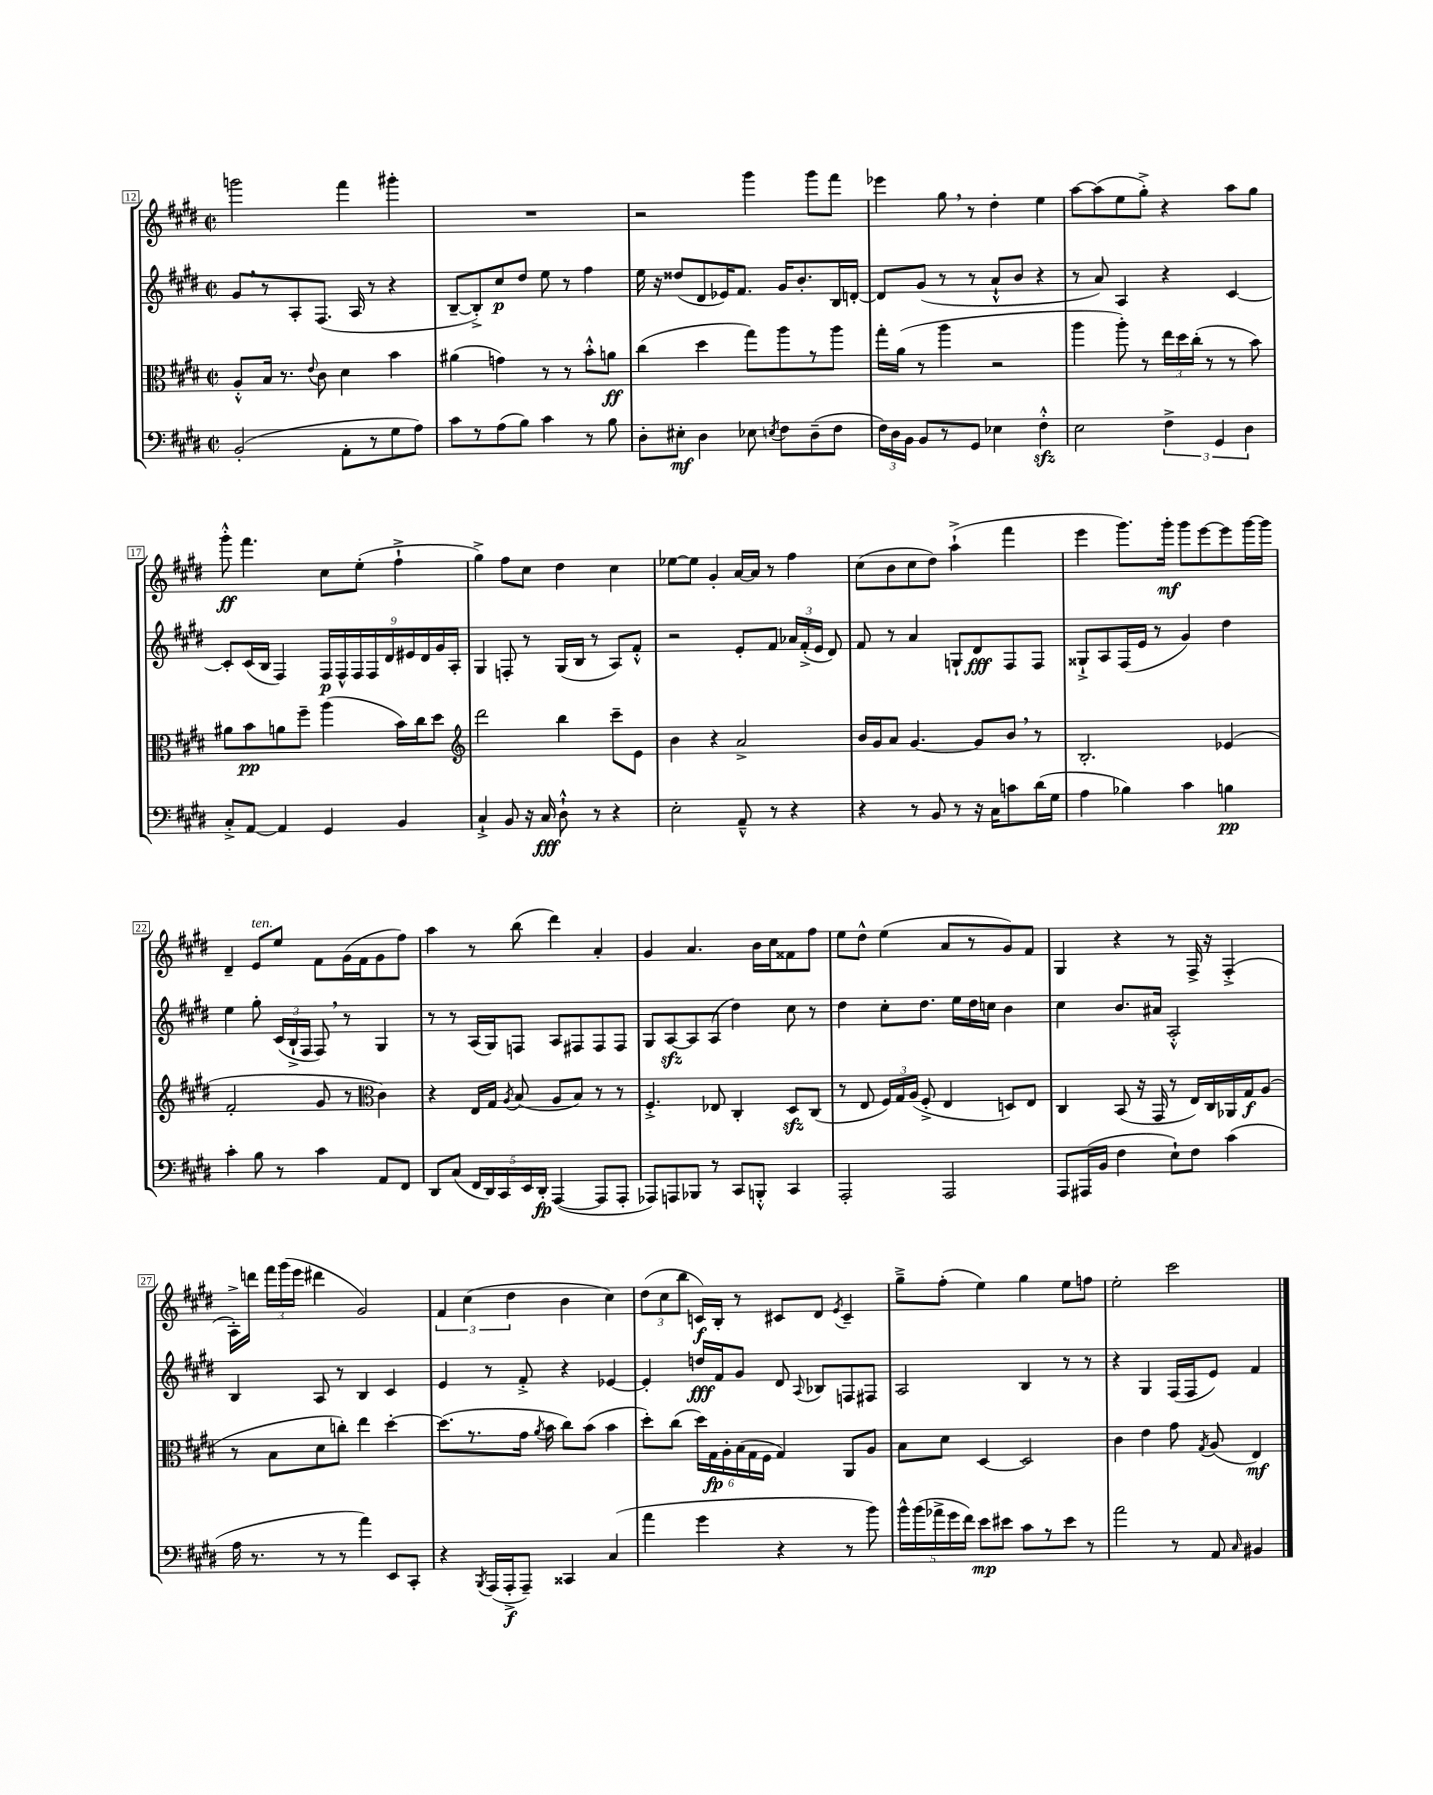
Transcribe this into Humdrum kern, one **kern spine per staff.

**kern	**dynam	**kern	**dynam	**kern	**dynam	**kern	**dynam
*part4	*part4	*part3	*part3	*part2	*part2	*part1	*part1
*staff4	*staff4	*staff3	*staff3	*staff2	*staff2	*staff1	*staff1
*clefF4	*	*clefC3	*	*clefG2	*	*clefG2	*
*k[f#c#g#d#]	*	*k[f#c#g#d#]	*	*k[f#c#g#d#]	*	*k[f#c#g#d#]	*
*M2/2	*	*M2/2	*	*M2/2	*	*M2/2	*
*met(c|)	*	*met(c|)	*	*met(c|)	*	*met(c|)	*
=12	=12	=12	=12	=12	=12	=12	=12
(2BB'/	.	8A'^^/L	.	8g#,/L	.	2gggn\	.
.	.	16B/Jk	.	8r	.	.	.
.	.	8.r	.	.	.	.	.
.	.	.	.	8A'/	.	.	.
.	.	8qqe/	.	.	.	.	.
.	.	8c#\	.	(8.F#/J	.	.	.
8AA'\L	.	4d#\	.	.	.	4fff#\	.
.	.	.	.	16A/	.	.	.
8r	.	.	.	8r	.	.	.
8G#\	.	4b\	.	4r	.	4ggg#X'\	.
8A\J)	.	.	.	.	.	.	.
=13	=13	=13	=13	=13	=13	=13	=13
8c#\L	.	(4a#X\	.	[8B~/L	.	1r	.
8r	.	.	.	8B'^/])	.	.	.
(8A\	.	4gn\)	.	8cc#/	p	.	.
8B\J)	.	.	.	8dd#/J	.	.	.
4c#\	.	8r	.	8ee\	.	.	.
.	.	8r	.	8r	.	.	.
8r	.	8b'^^\L	.	4ff#\	.	.	.
8B\	.	8an\J	ff	.	.	.	.
=14	=14	=14	=14	=14	=14	=14	=14
8D#'\L	.	(4cc#\	.	16ee\	.	2r	.
.	.	.	.	16r	.	.	.
8E#X'\J	mf	.	.	(8dd##X/L	.	.	.
4D#\	.	4dd#\	.	8d#/	.	.	.
.	.	.	.	16e-X/K)	.	.	.
.	.	.	.	8.f#/J	.	.	.
8E-X\	.	8gg#\L)	.	.	.	4ggg#\	.
8qEn/	.	.	.	.	.	.	.
8F#\L	.	8aa\	.	16g#/KL	.	.	.
.	.	.	.	8.b'/	.	.	.
(8D#~\	.	8r	.	.	.	8ggg#\L	.
8F#\J	.	8aa\J	.	16B/L	.	8fff#\J	.
.	.	.	.	[16dn'/JJ	.	.	.
=15	=15	=15	=15	=15	=15	=15	=15
24F#\LL)	.	16gg#'\LL	.	8d/L]	.	4eee-X\	.
24D#\	.	.	.	.	.	.	.
.	.	(16a\JJ	.	.	.	.	.
24BB\JJ	.	.	.	.	.	.	.
8BB/L	.	8r	.	(8g#/J	.	.	.
8r	.	4aa\	.	8r	.	8gg#,\	.
8GG#/J	.	.	.	8r	.	8r	.
4E-X\	.	2r	.	8a`^^/L	.	4dd#'\	.
.	.	.	.	8b/J	.	.	.
4F#zz'^^\	.	.	.	4r	.	4ee\	.
=16	=16	=16	=16	=16	=16	=16	=16
2E\	.	4aa\	.	8r	.	[8aa\L	.
.	.	.	.	8a/)	.	(8aa\]	.
.	.	8aa'\)	.	4A/	.	8ee\	.
.	.	8r	.	.	.	8gg#'^\J)	.
6F#^\	.	24ee\LL	.	4r	.	4r	.
.	.	24dd#\	.	.	.	.	.
.	.	(24cc#'\JJ	.	.	.	.	.
.	.	8r	.	.	.	.	.
6GG#/	.	.	.	.	.	.	.
.	.	8r	.	[4c#/	.	8aa\L	.
6D#\	.	.	.	.	.	.	.
.	.	8b\)	.	.	.	8gg#\J	.
!!LO:LB:g=z
=17	=17	=17	=17	=17	=17	=17	=17
8C#'^/L	.	8a#X\L	.	8c#'/L]	.	8ggg#'^^\	ff
[8AA/J	.	8b\	pp	(16c#/L	.	4.fff#\	.
.	.	.	.	16B/JJ	.	.	.
4AA/]	.	8an\	.	4F#/)	.	.	.
.	.	8ff#~\J	.	.	.	.	.
4GG#/	.	(4aa\	.	18F#/LL	p	8cc#\L	.
.	.	.	.	18F#^^/	.	.	.
.	.	.	.	18F#/	.	.	.
.	.	.	.	.	.	(8ee'\J	.
.	.	.	.	18F#/	.	.	.
.	.	.	.	18d#/	.	.	.
4BB/	.	16b\LL)	.	.	.	4ff#`^\	.
.	.	.	.	18e#X/	.	.	.
.	.	16cc#\J	.	.	.	.	.
.	.	.	.	18d#/	.	.	.
.	.	8dd#\J	.	.	.	.	.
.	.	.	.	18g#/	.	.	.
.	.	.	.	18A'/JJ	.	.	.
=18	=18	=18	=18	=18	=18	=18	=18
*	*	*clefG2	*	*	*	*	*
4C#`^/	.	2ddd#\	.	4G#/	.	4gg#^\)	.
8BB/	.	.	.	8Fn'/	.	8ff#\L	.
16r	.	.	.	8r	.	8cc#\J	.
16C#/	fff	.	.	.	.	.	.
8D#`^^\	.	4bb\	.	(16G#/LL	.	4dd#\	.
.	.	.	.	16B/JJ	.	.	.
8r	.	.	.	8r	.	.	.
4r	.	8ccc#~\L	.	8A/L)	.	4cc#\	.
.	.	8e\J	.	8f#'^^/J	.	.	.
=19	=19	=19	=19	=19	=19	=19	=19
2E'\	.	4b\	.	2r	.	[8ee-X\L	.
.	.	.	.	.	.	8ee-\J]	.
.	.	4r	.	.	.	4g#'/	.
8AA~^^/	.	2a^/	.	8e'/L	.	[16a/LL	.
.	.	.	.	.	.	16a/JJ]	.
8r	.	.	.	8f#/J	.	8r	.
4r	.	.	.	24a-X/LL	.	4ff#\	.
.	.	.	.	(24f#'^/	.	.	.
.	.	.	.	24e/JJ	.	.	.
.	.	.	.	8d#/)	.	.	.
=20	=20	=20	=20	=20	=20	=20	=20
4r	.	16b/LL	.	8f#/	.	(8cc#\L	.
.	.	16g#/J	.	.	.	.	.
.	.	8a/J	.	8r	.	8b\	.
8r	.	[4.g#/	.	4a/	.	8cc#\	.
8BB/	.	.	.	.	.	8dd#\J)	.
8r	.	.	.	8Gn`/L	.	(4aa`^\	.
16r	.	8g#/L]	.	8d#/	fff	.	.
16C#\KL	.	.	.	.	.	.	.
8cn\	.	8b,/J	.	8F#/	.	4fff#\	.
(16d#\L	.	8r	.	8F#/J	.	.	.
16G#\JJ	.	.	.	.	.	.	.
=21	=21	=21	=21	=21	=21	=21	=21
4A\	.	2.B'/	.	8G##X`^/L	.	4eee\	.
.	.	.	.	8A/	.	.	.
4B-X\)	.	.	.	(16F#/L	.	8.ggg#\L)	.
.	.	.	.	16e/JJ	.	.	.
.	.	.	.	8r	.	.	.
.	.	.	.	.	.	16ggg#'\Jk	mf
4c#\	.	.	.	4g#/)	.	8ggg#\L	.
.	.	.	.	.	.	[8eee\	.
4Bn\	pp	(4e-X/	.	4dd#\	.	8eee\]	.
.	.	.	.	.	.	[16ggg#\L	.
.	.	.	.	.	.	16ggg#\JJ]	.
!!LO:LB:g=z
=22	=22	=22	=22	=22	=22	=22	=22
4c#'\	.	2f#'/	.	4ee\	.	4d#~/	.
!	!	!	!	!	!	!LO:TX:a:i:t=ten.	!
8B\	.	.	.	8gg#'\	.	8e/L	.
8r	.	.	.	(24c#/LL	.	8ee/J	.
.	.	.	.	24B`^/	.	.	.
.	.	.	.	24F#/JJ	.	.	.
4c#\	.	8g#/	.	8F#,/)	.	8f#\L	.
.	.	8r	.	8r	.	(16g#\L	.
.	.	.	.	.	.	16f#\J	.
*	*	*clefC3	*	*	*	*	*
8AA/L	.	4c#\)	.	4G#/	.	8g#\	.
8FF#/J	.	.	.	.	.	8ff#\J)	.
=23	=23	=23	=23	=23	=23	=23	=23
8DD#/L	.	4r	.	8r	.	4aa\	.
(8C#/J	.	.	.	8r	.	.	.
20FF#/LL	.	16E/LL	.	(16A/LL	.	8r	.
20DD#/)	.	.	.	.	.	.	.
.	.	16G#/JJ	.	16G#/J)	.	.	.
20CC#/	.	.	.	.	.	.	.
.	.	8qA/	.	.	.	.	.
.	.	(8B/	.	8Fn/J	.	(8bb\	.
20EE/	.	.	.	.	.	.	.
20DD#'/JJ	fp	.	.	.	.	.	.
([4AAA/	.	8A/L	.	8A/L	.	4ddd#\)	.
.	.	8B/J)	.	8F#X/	.	.	.
8AAA/L]	.	8r	.	8F#/	.	4a'/	.
8AAA'/J	.	8r	.	8F#/J	.	.	.
=24	=24	=24	=24	=24	=24	=24	=24
8AAA-X/L)	.	4.F#'^/	.	8G#/L	.	4g#/	.
8AAAn/	.	.	.	[8Azz/	.	.	.
8BBB-X/J	.	.	.	8A/]	.	4.a/	.
8r	.	8E-X/	.	(8A/J	.	.	.
8CC#/L	.	4C#'/	.	4dd#\)	.	.	.
8BBBn'^^/J	.	.	.	.	.	16b\LL	.
.	.	.	.	.	.	16cc#\J	.
4CC#/	.	8D#zz/L	.	8cc#\	.	8f##X\	.
.	.	(8C#/J	.	8r	.	8ff#\J	.
=25	=25	=25	=25	=25	=25	=25	=25
2AAA'/	.	8r	.	4dd#\	.	8ee\L	.
.	.	8E/	.	.	.	8dd#^^\J	.
.	.	24F#/LL)	.	8cc#'\L	.	(4ee\	.
.	.	24G#/	.	.	.	.	.
.	.	(24A/JJ	.	.	.	.	.
.	.	8F#'^/	.	8.dd#\J	.	.	.
2AAA/	.	4E/	.	.	.	8a/L	.
.	.	.	.	16ee\LL	.	.	.
.	.	.	.	16dd#\	.	8r	.
.	.	.	.	16ccn\JJ	.	.	.
.	.	8Dn/L)	.	4b\	.	8g#/)	.
.	.	8E/J	.	.	.	8f#/J	.
=26	=26	=26	=26	=26	=26	=26	=26
8AAA/L	.	4C#/	.	4cc#\	.	4G#/	.
(16AAA#X/L	.	.	.	.	.	.	.
16BB/JJ	.	.	.	.	.	.	.
4F#\	.	(8BB/	.	8.b/L	.	4r	.
.	.	16r	.	.	.	.	.
.	.	16GG#/	.	16a#X/Jk	.	.	.
8E`\L)	.	8r	.	2A'^^/	.	8r	.
8F#\J	.	16E/LL)	.	.	.	16F#^/	.
.	.	16C#/	.	.	.	16r	.
(4c#\	.	16AA-X/	.	.	.	(4F#'^/	.
.	.	16G#/J	f	.	.	.	.
.	.	(8A/J	.	.	.	.	.
!!LO:LB:g=z
=27	=27	=27	=27	=27	=27	=27	=27
16A\	.	8r	.	4B/	.	16A'^\LL)	.
8.r	.	.	.	.	.	16dddn\JJ	.
.	.	8B\L	.	.	.	24fff#\LL	.
.	.	.	.	.	.	(24ggg#\	.
.	.	.	.	.	.	24eee\JJ	.
8r	.	8d#\	.	8A/	.	4ddd#X\	.
8r	.	8ccn'\J)	.	8r	.	.	.
4a\)	.	4ee\	.	4B/	.	2g#/)	.
8EE/L	.	[4dd#'\	.	4c#/	.	.	.
8CC#'/J	.	.	.	.	.	.	.
=28	=28	=28	=28	=28	=28	=28	=28
4r	.	(8.dd#\L]	.	4e/	.	6f#/	.
.	.	.	.	.	.	(6cc#\	.
.	.	8.r	.	.	.	.	.
8qBBB/	.	.	.	.	.	.	.
(16AAA/LL	.	.	.	8r	.	.	.
16AAA'^/J	f	.	.	.	.	.	.
.	.	.	.	.	.	6dd#\	.
8AAA~/J)	.	16g#\Jk	.	8f#'^/	.	.	.
.	.	8qa/	.	.	.	.	.
.	.	16b\	.	.	.	.	.
4CC##X/	.	8cc#\L)	.	4r	.	4b\	.
.	.	(8b\J	.	.	.	.	.
(4C#/	.	4b\	.	[4e-X/	.	4cc#\)	.
=29	=29	=29	=29	=29	=29	=29	=29
4a\	.	8dd#'\L)	.	4e-'/]	.	(12dd#\L	.
.	.	.	.	.	.	12cc#\	.
.	.	(8cc#\J	.	.	.	.	.
.	.	.	.	.	.	12bb\J	.
4g#\	.	24dd#\LL)	.	16ddn/LL	fff	16cn/LL)	f
.	.	24G#\	fp	.	.	.	.
.	.	.	.	16f#/J	.	16B'/JJ	.
.	.	24A'\	.	.	.	.	.
.	.	(24B\	.	8g#/J	.	8r	.
.	.	24G#\	.	.	.	.	.
.	.	24F#\JJ	.	.	.	.	.
4r	.	4G#/)	.	8d#/	.	8c#X/L	.
.	.	.	.	8qqA/	.	.	.
.	.	.	.	8B-X/L	.	8d#/J	.
.	.	.	.	.	.	8qe/	.
8r	.	8AA/L	.	8Fn/	.	4c#~/	.
8b\)	.	8A/J	.	8F#X/J	.	.	.
=30	=30	=30	=30	=30	=30	=30	=30
20b^^\LL	.	8B\L	.	2A/	.	8gg#~^\L	.
(20b\	.	.	.	.	.	.	.
20a-X^\	.	.	.	.	.	.	.
.	.	8d#\J	.	.	.	(8ff#'\J	.
20g#\	.	.	.	.	.	.	.
20f#\JJ)	.	.	.	.	.	.	.
8e\L	mp	[4D#/	.	.	.	4ee\)	.
8e#X\J	.	.	.	.	.	.	.
8c#\L	.	2D#/]	.	4B/	.	4gg#\	.
8r	.	.	.	.	.	.	.
8e#\J	.	.	.	8r	.	8ee\L	.
8r	.	.	.	8r	.	8ffn\J	.
=31	=31	=31	=31	=31	=31	=31	=31
2a\	.	4c#\	.	4r	.	2ee'\	.
.	.	4e\	.	4G#/	.	.	.
8r	.	8g#\	.	(16F#/LL	.	2ccc#\	.
.	.	.	.	16F#/J	.	.	.
.	.	8qG#/	.	.	.	.	.
8AA/	.	(8A/	.	8e/J)	.	.	.
16qqC#/	.	.	.	.	.	.	.
4BB#X/	.	4E/)	mf	4f#/	.	.	.
==	==	==	==	==	==	==	==
*-	*-	*-	*-	*-	*-	*-	*-
